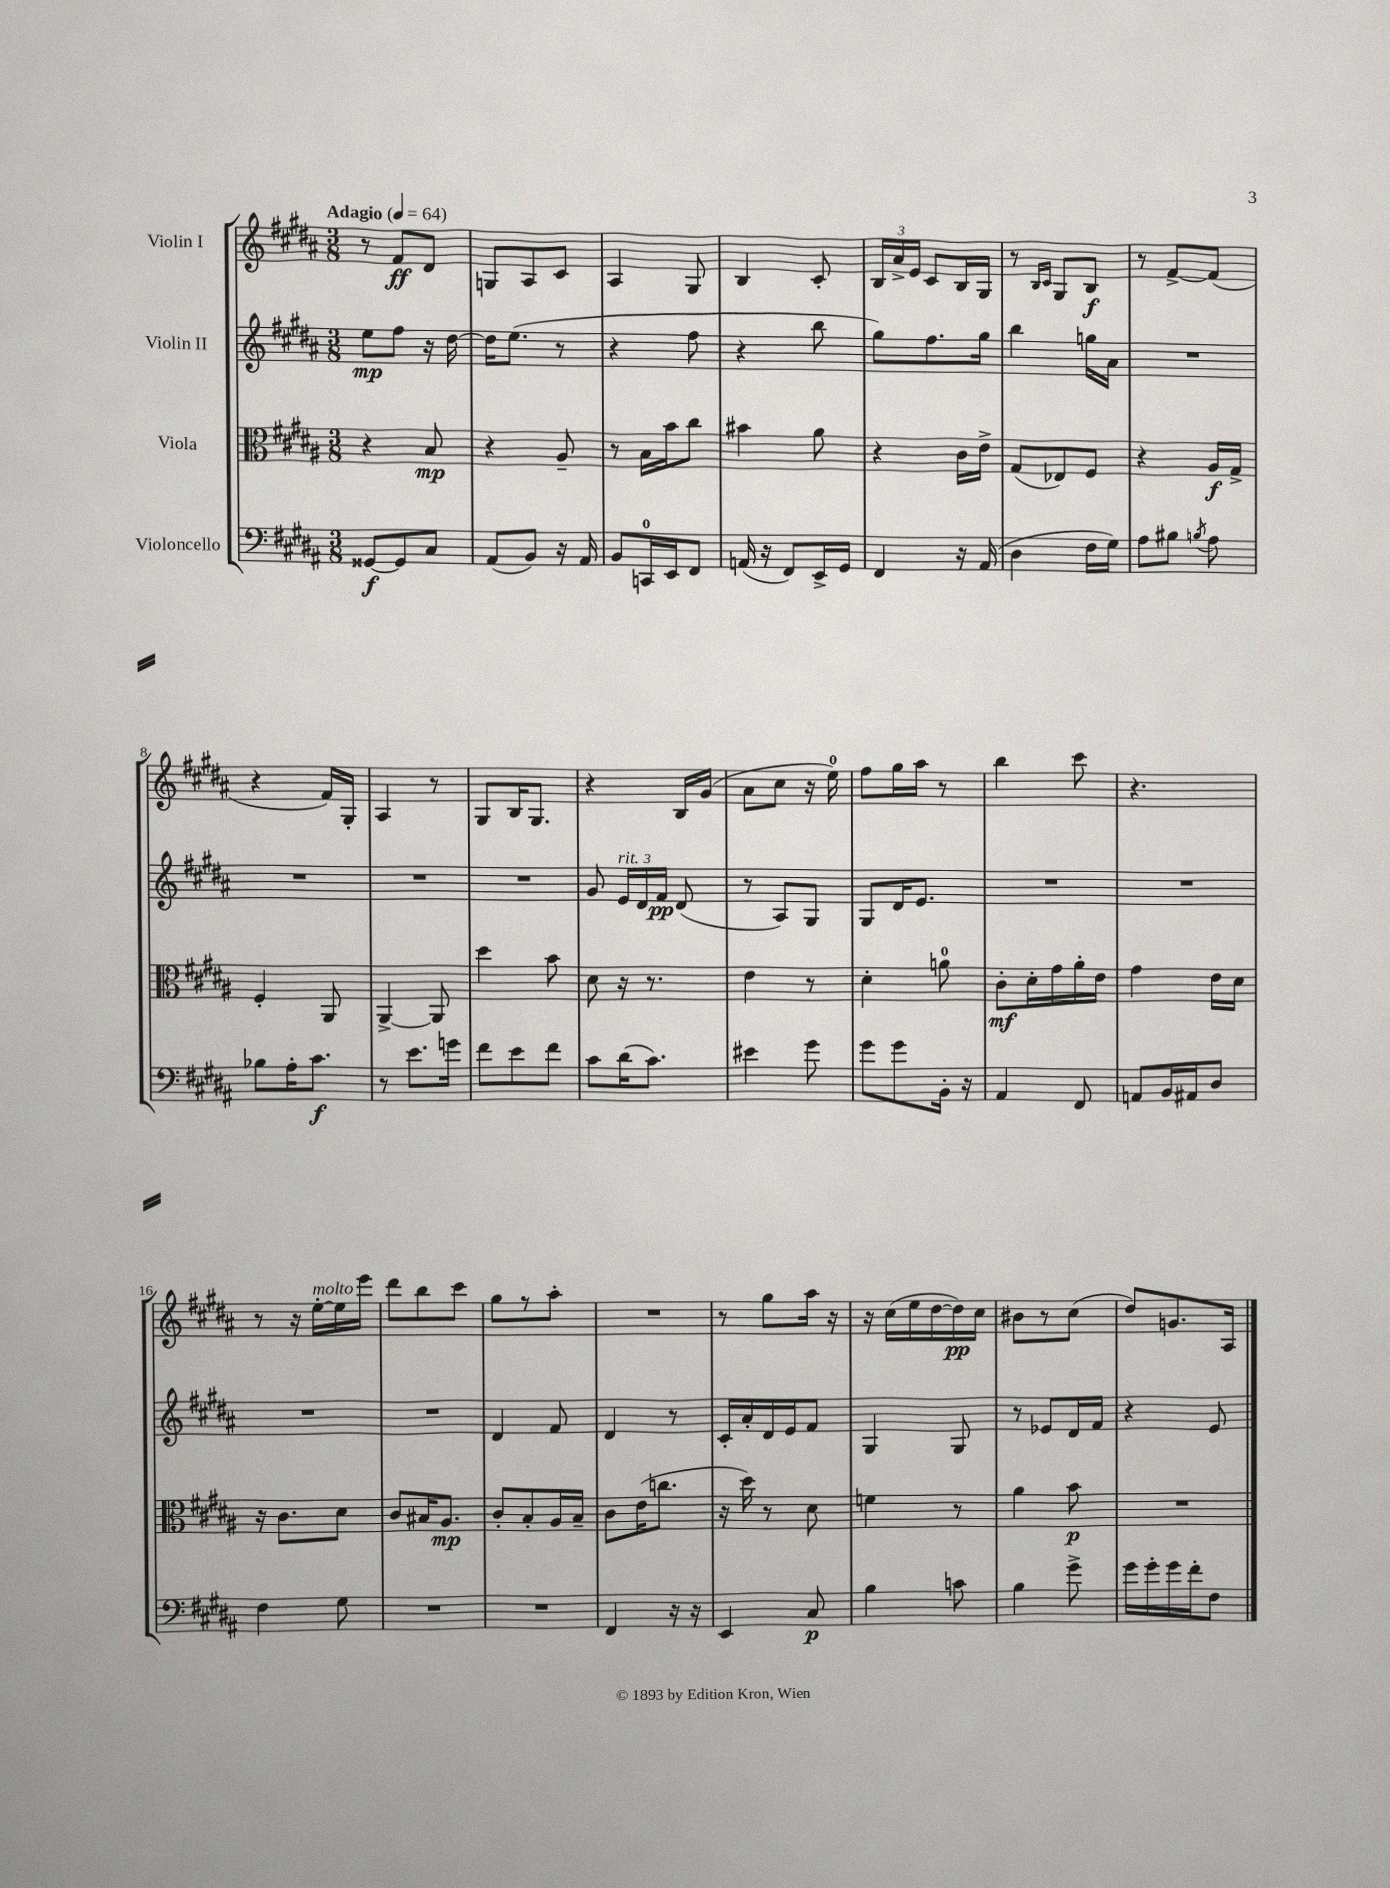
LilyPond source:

<<
\new StaffGroup <<
\new Staff = "s0" \with { instrumentName = "Violin I" } {
    \clef treble \key b \major \numericTimeSignature \time 3/8 \tempo "Adagio" 4 = 64
    \autoBeamOff r8 fis'8[\ff dis'8] |
    g8[ ais8 cis'8] |
    ais4 gis8 |
    b4 cis'8-. |
    \tuplet 3/2 { b16[ ais'16-> e'16] } cis'8[ b16 gis16] |
    r8 \grace { b16[ cis'16] } gis8[ b8]\f |
    r8 fis'8[~-> fis'8]( |
    r4 fis'16[) gis16]-. |
    ais4 r8 |
    gis8[ b16 gis8.] |
    r4 b16[ gis'16]( |
    ais'8[ cis''8] r16 e''16-0) |
    fis''8[ gis''16 ais''16] r8 |
    b''4 cis'''8 |
    r4. |
    r8 r16 e''16[~-.^\markup { \italic "molto" } e''16 e'''16] |
    dis'''8[ b''8 cis'''8] |
    gis''8[ r8 ais''8]-. |
    R4. |
    r8 gis''8[ ais''16] r16 |
    r16 cis''16[( e''16 dis''16~ dis''16\pp) cis''16] |
    bis'8[ r8 cis''8]( |
    dis''8[) g'8. ais16] \bar "|." |
}
\new Staff = "s1" \with { instrumentName = "Violin II" } {
    \clef treble \key b \major \numericTimeSignature \time 3/8
    \autoBeamOff e''8[\mp fis''8] r16 dis''16~ |
    dis''16[ e''8.]( r8 |
    r4 fis''8 |
    r4 b''8 |
    gis''8[) fis''8. gis''16] |
    b''4 g''16[ ais'16] |
    R4. |
    R4. |
    R4. |
    R4. |
    gis'8 \tuplet 3/2 { e'16[^\markup { \italic "rit." } dis'16 fis'16]\pp } dis'8( |
    r8 ais8[) gis8] |
    gis8[ dis'16 e'8.] |
    R4. |
    R4. |
    R4. |
    R4. |
    dis'4 fis'8 |
    dis'4 r8 |
    cis'16[-. ais'16-. dis'16 e'16 fis'8] |
    gis4 gis8 |
    r8 ees'8[ dis'16 fis'16] |
    r4 e'8 \bar "|." |
}
\new Staff = "s2" \with { instrumentName = "Viola" } {
    \clef alto \key b \major \numericTimeSignature \time 3/8
    \autoBeamOff r4 b8\mp |
    r4 ais8-- |
    r8 b16[ b'16 cis''8] |
    bis'4 ais'8 |
    r4 cis'16[ e'16]-> |
    gis8[( ees8) fis8] |
    r4 ais16[\f gis16]-> |
    fis4-. ais,8 |
    ais,4~-> ais,8 |
    dis''4 b'8 |
    dis'8 r16 r8. |
    e'4 r8 |
    dis'4-. a'8-0 |
    cis'8[-.\mf dis'16-. gis'16 ais'16-. e'16] |
    gis'4 e'16[ dis'16] |
    r16 cis'8.[ dis'8] |
    cis'8[ bis16 ais8.]\mp |
    cis'8[-. b8-. ais16 b16]-- |
    cis'8[ e'16( c''8.] |
    r16 dis''16) r8 dis'8 |
    f'4 r8 |
    ais'4 b'8\p |
    R4. \bar "|." |
}
\new Staff = "s3" \with { instrumentName = "Violoncello" } {
    \clef bass \key b \major \numericTimeSignature \time 3/8
    \autoBeamOff gisis,8[~\f gisis,8 cis8] |
    ais,8[( b,8]) r16 ais,16 |
    b,8[ c,16-0 e,16 fis,8] |
    a,16( r16 fis,8[) e,16-> gis,16] |
    fis,4 r16 ais,16( |
    dis4 fis16[ gis16]) |
    ais8[ bis8] \acciaccatura { b8 } ais8 |
    bes8[ ais16-. cis'8.]\f |
    r8 e'8.[ g'16] |
    fis'8[ e'8 fis'8] |
    cis'8[ dis'16( cis'8.]) |
    eis'4 gis'8 |
    gis'8[ gis'8 b,16]-. r16 |
    ais,4 fis,8 |
    a,8[ b,16 ais,16 dis8] |
    fis4 gis8 |
    R4. |
    R4. |
    fis,4 r16 r16 |
    e,4 cis8\p |
    b4 c'8 |
    b4 gis'8-> |
    gis'16[ gis'16-. gis'16 fis'16-. fis8] \bar "|." |
}
>>
>>
